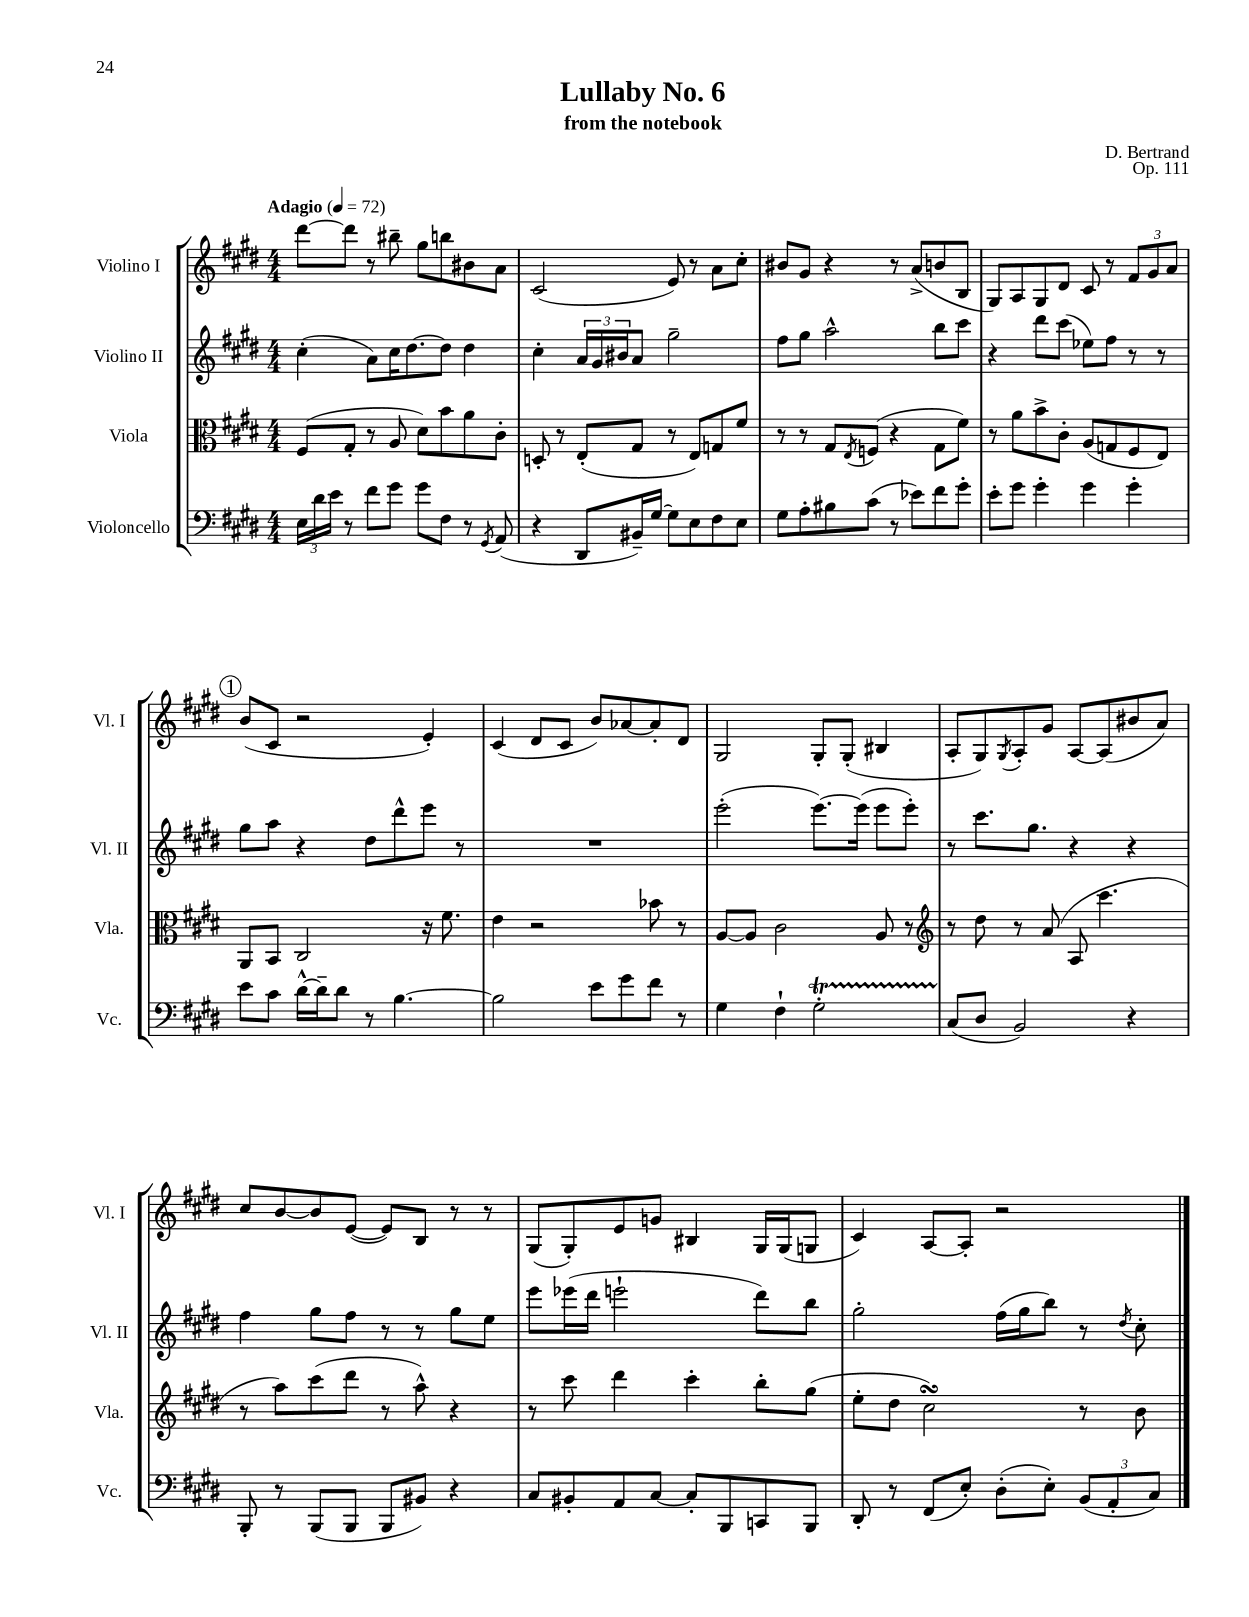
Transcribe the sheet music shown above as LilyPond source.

\header { title = "Lullaby No. 6" composer = "D. Bertrand" subtitle = "from the notebook" opus = "Op. 111" }
<<
\new StaffGroup <<
\new Staff = "s0" \with { instrumentName = "Violino I" shortInstrumentName = "Vl. I" } {
    \clef treble \key e \major \numericTimeSignature \time 4/4 \tempo "Adagio" 4 = 72
    dis'''8~ dis'''8 r8 bis''8-- gis''8 b''8 bis'8 a'8 |
    cis'2( e'8) r8 a'8 cis''8-. |
    bis'8 gis'8 r4 r8 a'8->( b'8 b8 |
    gis8) a8 gis8 dis'8 cis'8 r8 \tuplet 3/2 { fis'8 gis'8 a'8 } |
    \mark \markup { \circle "1" } b'8( cis'8 r2 e'4-.) |
    cis'4( dis'8 cis'8 b'8) aes'8~ aes'8-. dis'8 |
    gis2 gis8-. gis8-.( bis4 |
    a8-. gis8) \acciaccatura { gis8 } a8-. gis'8 a8~ a8( bis'8 a'8) |
    cis''8 b'8~ b'8 e'8~( e'8) b8 r8 r8 |
    gis8( gis8-.) e'8 g'8 bis4 gis16 gis16( g8 |
    cis'4) a8~ a8-. r2 \bar "|." |
}
\new Staff = "s1" \with { instrumentName = "Violino II" shortInstrumentName = "Vl. II" } {
    \clef treble \key e \major \numericTimeSignature \time 4/4
    cis''4-.( a'8) cis''16 dis''8.~ dis''8 dis''4 |
    cis''4-. \tuplet 3/2 { a'16 gis'16 bis'16 } a'8 gis''2-- |
    fis''8 gis''8 a''2-^ b''8 cis'''8 |
    r4 dis'''8 cis'''8( ees''8) fis''8 r8 r8 |
    \mark \markup { \circle "1" } gis''8 a''8 r4 dis''8 dis'''8-^ e'''8 r8 |
    R1 |
    e'''2-.( e'''8.~) e'''16( e'''8 e'''8-.) |
    r8 cis'''8. gis''8. r4 r4 |
    fis''4 gis''8 fis''8 r8 r8 gis''8 e''8 |
    e'''8 ees'''16( dis'''16 e'''2-! dis'''8) b''8 |
    gis''2-. fis''16( gis''16 b''8) r8 \acciaccatura { dis''8 } cis''8-. \bar "|." |
}
\new Staff = "s2" \with { instrumentName = "Viola" shortInstrumentName = "Vla." } {
    \clef alto \key e \major \numericTimeSignature \time 4/4
    fis8( gis8-. r8 a8 dis'8) b'8 a'8 cis'8-. |
    d8-. r8 e8-.( gis8 r8 e8) g8 fis'8 |
    r8 r8 gis8 \acciaccatura { e8 } f8( r4 gis8 fis'8) |
    r8 a'8 b'8-> cis'8-. a8( g8 fis8 e8) |
    \mark \markup { \circle "1" } a,8 b,8 cis2 r16 fis'8. |
    e'4 r2 bes'8 r8 |
    a8~ a8 cis'2 a8 r8 |
    \clef treble r8 dis''8 r8 a'8( a8 cis'''4. |
    r8 a''8) cis'''8( dis'''8 r8 a''8-^) r4 |
    r8 cis'''8 dis'''4 cis'''4-. b''8-. gis''8( |
    e''8-. dis''8 cis''2\turn) r8 b'8 \bar "|." |
}
\new Staff = "s3" \with { instrumentName = "Violoncello" shortInstrumentName = "Vc." } {
    \clef bass \key e \major \numericTimeSignature \time 4/4
    \tuplet 3/2 { e16 dis'16 e'16 } r8 fis'8 gis'8 gis'8 fis8 r8 \acciaccatura { gis,8 } a,8( |
    r4 dis,8 bis,16--) gis16~ gis8 e8 fis8 e8 |
    gis8 a8-. bis8 cis'8( r8 ees'8) fis'8 gis'8-. |
    e'8-. gis'8 gis'4-. gis'4 gis'4-. |
    \mark \markup { \circle "1" } e'8 cis'8 dis'16~-^ dis'16-- dis'8 r8 b4.~ |
    b2 e'8 gis'8 fis'8 r8 |
    gis4 fis4-! gis2-.\startTrillSpan |
    cis8\stopTrillSpan( dis8 b,2) r4 |
    b,,8-. r8 b,,8( b,,8 b,,8 bis,8) r4 |
    cis8 bis,8-. a,8 cis8~ cis8-. b,,8 c,8 b,,8 |
    dis,8-. r8 fis,8( e8-.) dis8-.( e8-.) \tuplet 3/2 { b,8( a,8-. cis8) } \bar "|." |
}
>>
>>
\layout { \context { \Score \remove "Bar_number_engraver" } }
